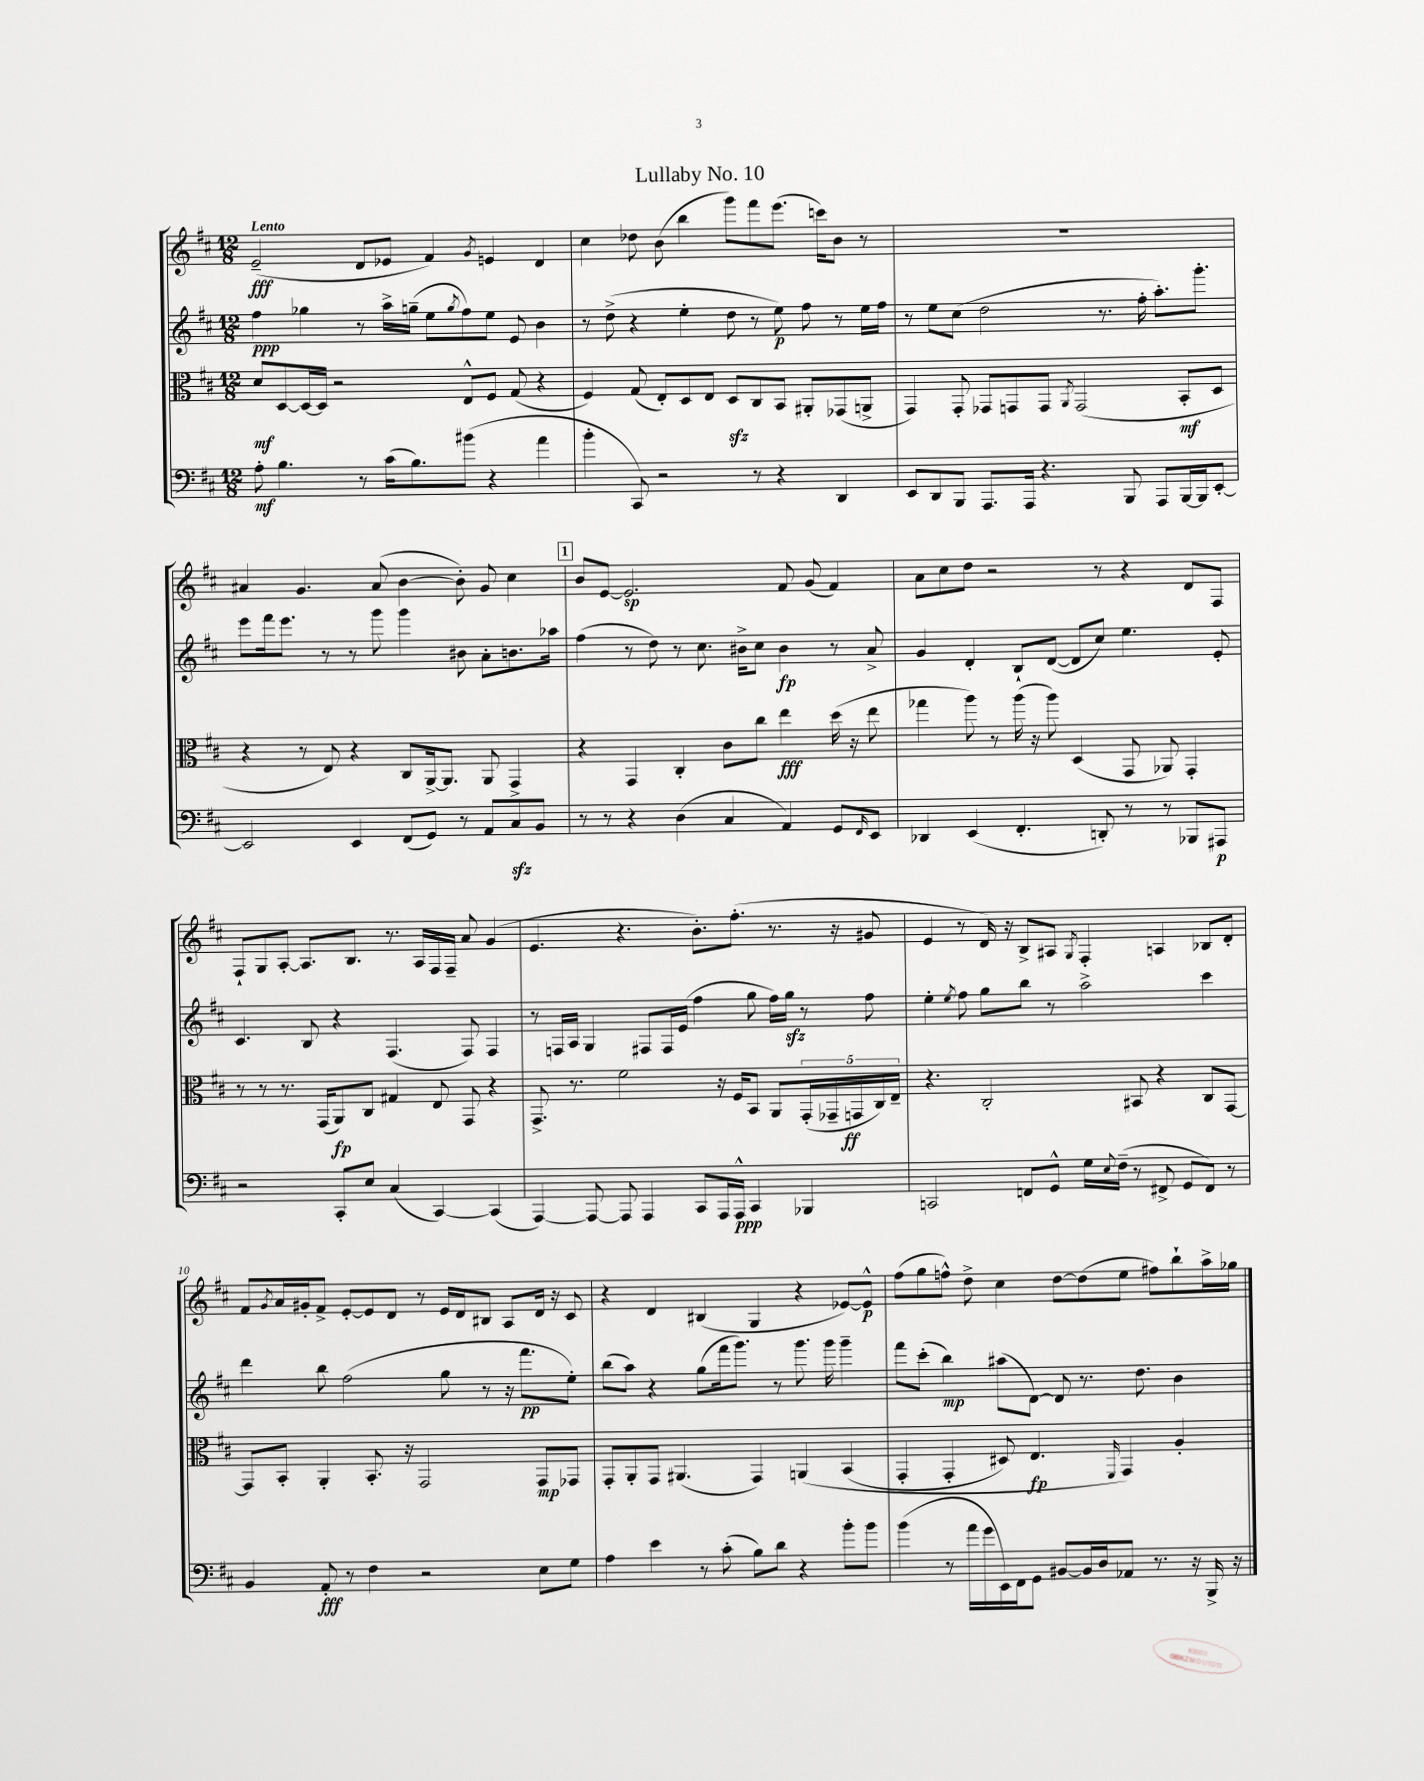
\header { title = "Lullaby No. 10" }
<<
\new StaffGroup <<
\new Staff = "s0" {
    \clef treble \key d \major \numericTimeSignature \time 12/8 \tempo "Lento"
    e'2--\fff( d'8 ees'8 fis'4) \acciaccatura { g'8 } e'4 d'4 |
    cis''4 des''8 b'8( b''4 g'''8) fis'''8 e'''8.( c'''16) b'8 r8 |
    R1. |
    ais'4 g'4. ais'8( b'4~ b'8-.) g'8 cis''4 |
    \mark \markup { \box "1" } b'8 e'8~ e'2.\sp fis'8 g'8( fis'4) |
    a'8 cis''8 d''8 r2 r8 r4 d'8 fis8 |
    fis8-! g8 a8~-. a8. b8. r8. a16 fis16 fis16-- a'8 g'4( |
    e'4. r4. b'8.-.) fis''8.-.( r8. r16 gis'8 |
    e'4 r8 d'16) r16 b8-> ais8 \acciaccatura { g8 } fis4-. a4 bes8 d'8-. |
    fis'8 \acciaccatura { g'8 } a'16 gis'16-. fis'8-> e'8~-. e'8 d'8 r8 e'16 d'16 bis8 a8 d'16 r16 cis'8 |
    r4 d'4 bis4( g4 r4 ees'8~) ees'8-^\p |
    fis''8( g''8 f''8-^) d''8-> cis''4 d''8~ d''8( e''8 fis''8) b''8-! a''16-> ges''16 \bar "|." |
}
\new Staff = "s1" {
    \clef treble \key d \major \numericTimeSignature \time 12/8
    fis''4\ppp ges''4 r8 a''16-> g''16--( e''8 \acciaccatura { g''8 } fis''8) e''8 e'8 b'4 |
    r8 d''8->( r4 e''4-. d''8 r8 e''8\p) fis''8 r8 e''16 fis''16 |
    r8 e''8 cis''8( d''2 r8. fis''16-. a''8.-.) g'''8.-. |
    e'''8 fis'''16 e'''8. r8 r8 g'''8 g'''4 bis'8 a'8-. b'8. aes''16 |
    \mark \markup { \box "1" } fis''4( r8 d''8) r8 cis''8. bis'16-> cis''8 bis'4\fp r8 a'8-> |
    g'4 d'4-. b8-! d'8~( d'8 cis''8) e''4. e'8-. |
    cis'4. b8 r4 fis4.( fis8) fis4 |
    r8 f16 a16 g4 fis8 fis16 e'16( fis''4 g''8 fis''16) g''16\sfz r8 fis''8 |
    e''4-. \acciaccatura { e''8 } fis''8 g''8 b''8 r8 a''2-> cis'''4 |
    d'''4 b''8 fis''2( g''8 r8 r16 fis'''8.\pp e''8-.) |
    b''8( a''8) r4 g''8( fis'''16 g'''8.) r8 g'''8. g'''16 g'''4-- |
    fis'''8 cis'''8-.( b''4\mp) ais''8( d'8~) d'8 r8. d''8. b'4 \bar "|." |
}
\new Staff = "s2" {
    \clef alto \key d \major \numericTimeSignature \time 12/8
    d'8\mf d8~ d16~ d16 r2 e8-^ fis8 g8( r4 |
    fis4) g8( e8-.) d8 e8 d8\sfz cis8 b,8 ais,8-. ges,8( a,8-> |
    g,4) g,8-. ges,8 g,8 g,8 \acciaccatura { a,8 } g,2( b,8-.\mf d8 |
    r4 r8 e8) r4 cis8 a,16~-> a,8. a,8 g,4-> |
    \mark \markup { \box "1" } r4 g,4 cis4-. cis'8 cis''8 e''4\fff d''16( r16 e''8 |
    ges''4 a''8) r8 a''16( r16 a''8) d4( g,8 aes,8) g,4-. |
    r8 r8 r8. g,16( a,8\fp) cis8 gis4 e8 g,8 r4 |
    g,8.-> r8. fis'2 r16 fis16 b,8 a,8 \tuplet 5/4 { g,16-.( ges,16-- g,16\ff cis16) e16-- } |
    r4. cis2-. bis,8 r4 cis8 g,8~ |
    g,8 b,8-. a,4-. b,8.-. r16 g,2 g,8\mp ges,8 |
    g,8-. a,8-. g,8 ais,4.( g,4) a,4\( b,4( |
    g,4-. g,4-. dis8) e4.\fp \grace { fis,16 } g,4\) a4-. \bar "|." |
}
\new Staff = "s3" {
    \clef bass \key d \major \numericTimeSignature \time 12/8
    a8-.\mf b4. r8 cis'16( b8.) bis'8( r4 a'4 |
    b'4-. cis,8) r2 r8 r4 d,4 |
    e,8 d,8 b,,8 a,,8. a,,16 r4. b,,8 a,,8 b,,16~ b,,16 e,8~-. |
    e,2 e,4 fis,8( g,8) r8 a,8 cis8\sfz b,8 |
    \mark \markup { \box "1" } r8 r8 r4 d4( cis4 a,4) g,8 \grace { fis,16 } e,8 |
    des,4 e,4( fis,4.-. d,8-.) r8 r8 bes,,8 ais,,8\p |
    r2 cis,8-. e8 cis4( cis,4~) cis,4( |
    a,,4~) a,,8~ a,,8 a,,4 cis,8 a,,16 a,,16-^\ppp cis,4 bes,,4 |
    c,2 f,8 g,8-^ g16 \appoggiatura { e8 } fis16--( r8 fis,8-> g,8 fis,8) r8 |
    b,4 a,8-.\fff r8 fis4 r2 e8 g8 |
    a4 e'4 r8 cis'8-.( b8) d'8 r4 b'8-. b'8 |
    b'4( r8 a'16 g'16 e,16) fis,16 g,8 bis,8~ bis,16 d16 aes,8 r8. r16 b,,16-> r16 \bar "|." |
}
>>
>>
\layout { \context { \Score \override BarNumber.break-visibility = ##(#f #t #t) barNumberVisibility = #(every-nth-bar-number-visible 5) } }
